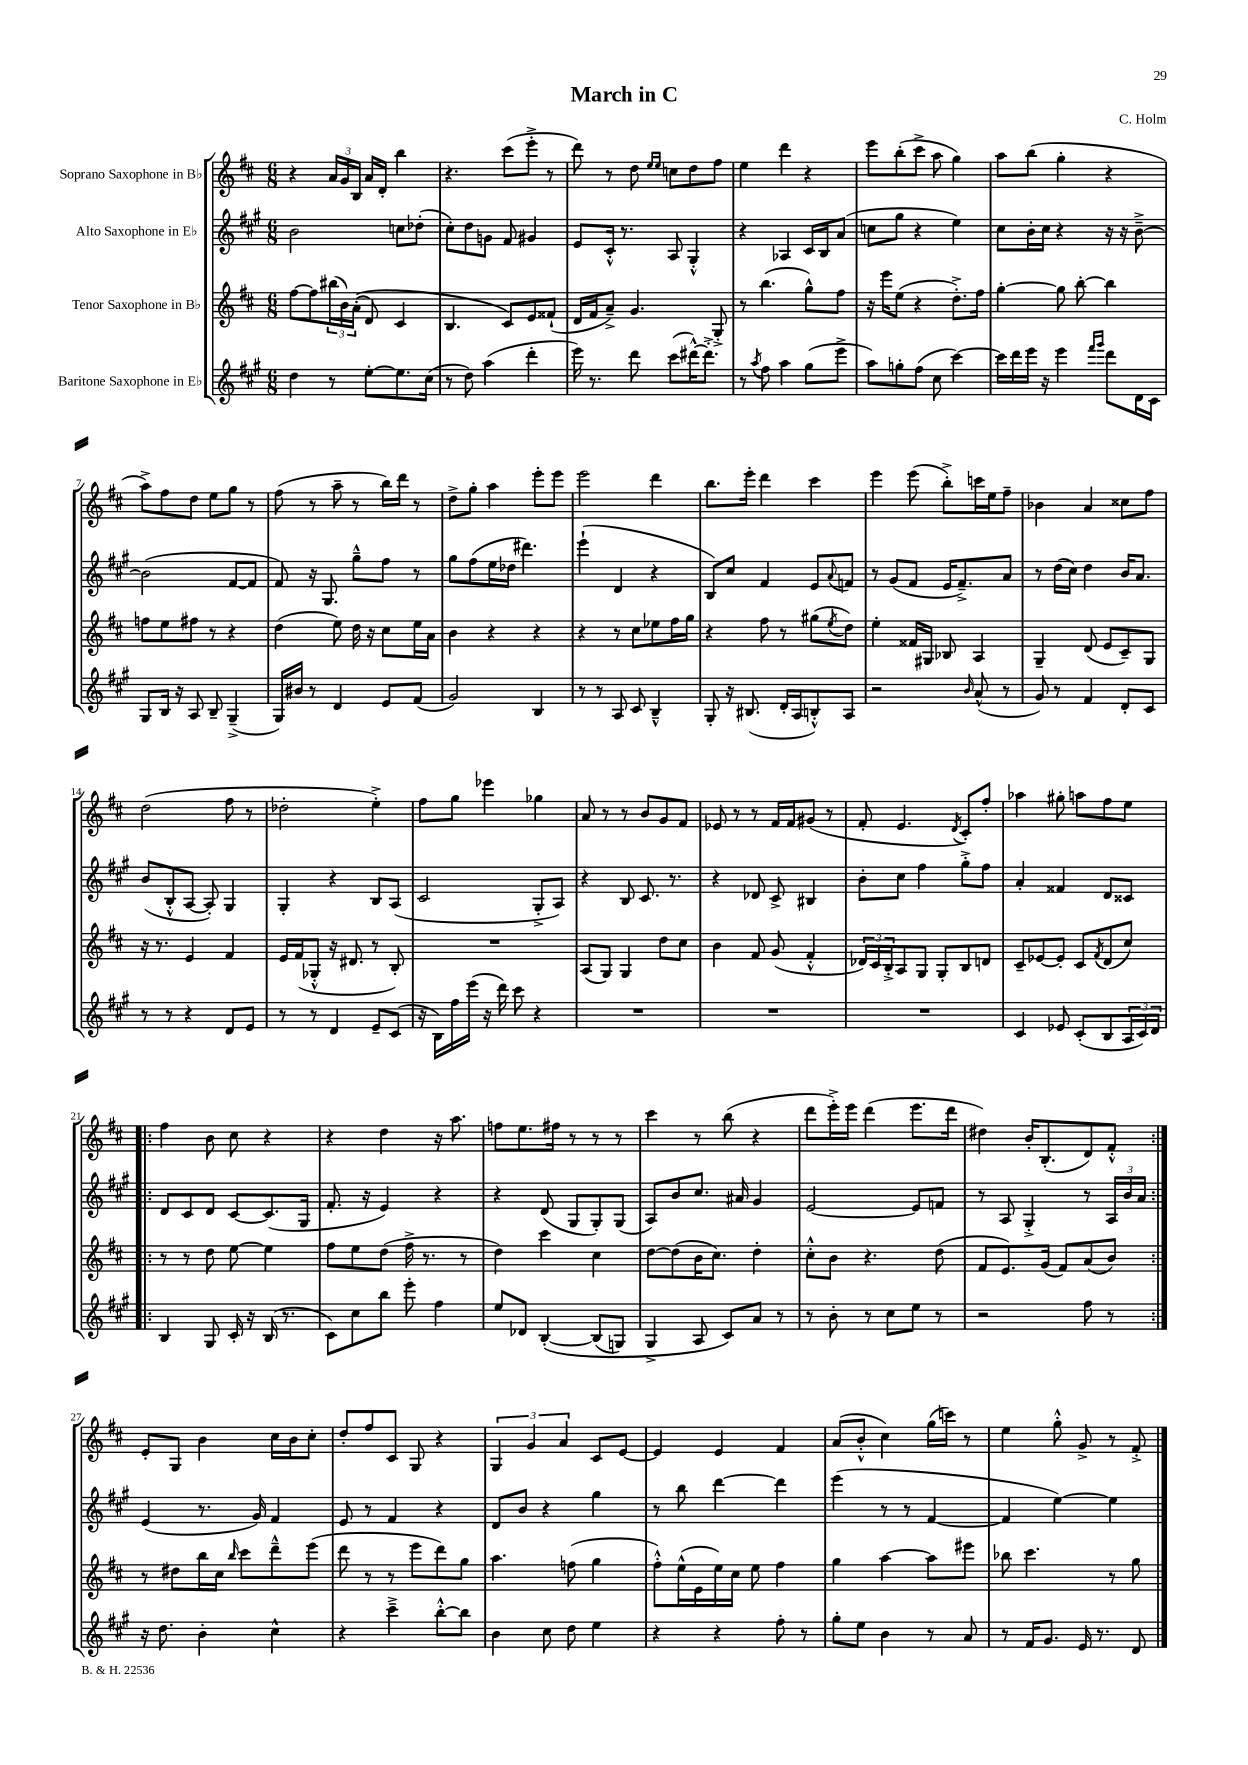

**kern	**kern	**kern	**kern
*staff4	*staff3	*staff2	*staff1
*clefG2	*clefG2	*clefG2	*clefG2
*k[f#c#g#]	*k[f#c#]	*k[f#c#g#]	*k[f#c#]
*M6/8	*M6/8	*M6/8	*M6/8
4dd	[8ff#	2b	4r
.	8ff#]	.	.
8r	(24bb#	.	24a
.	24b)	.	24g
.	&((24a'	.	24B
[8ee'	8d)	.	16a
.	.	.	16d'
8.ee]	4c#	8cc	4bb
.	.	(8dd-'	.
(16cc#	.	.	.
=	=	=	=
8r	4.B	8cc#')	4.r
8dd)	.	8dd	.
(4aa	.	8g	.
.	8c#&)	8f#	(8ccc#
4ddd'	8e	4g#	8eee'^
.	(8f##`	.	8r
=	=	=	=
16eee)	16d	8e	8ddd)
8.r	16f#	.	.
.	8a~^)	16c#'^^	8r
.	.	8.r	.
8ddd	4.g	.	8dd
.	.	.	16qqee
.	.	.	16qqee
(8ccc#	.	8A	8cc
[16ddd#^^)	.	4G#'^^	8dd
8.ddd#'^]	.	.	.
.	8G'^	.	8ff#
=	=	=	=
8r	8r	4r	4ee
8qaa	.	.	.
8ff#	(4.bb	.	.
4aa	.	4A-	4ddd
(8gg#	8gg^^)	16c#	4r
.	.	16B	.
8eee^	8ff#	(8a	.
=	=	=	=
8aa)	16r	8cc	8eee
.	16eee	.	.
8gg'	(8ee	8gg#	(8bb'
(8ff#	4r	4r	8ccc#^
8cc#	.	.	8aa
[4ccc#)	8.dd'^)	4ee)	4gg)
.	16ff#	.	.
=	=	=	=
16ccc#]	[4gg'	8cc#	8aa
16ddd	.	.	.
16eee	.	16b'	(8bb
16r	.	16cc#	.
4eee	8gg]	4r	4gg'
.	[8bb'	.	.
16qqfff#	.	.	.
16qqggg#	.	.	.
8ddd	4bb]	16r	4r
.	.	16r	.
16d	.	[8b~^	.
16c#	.	.	.
=	=	=	=
8G#	8ff	(2b]	8aa^)
16B	8ee	.	8ff#
16r	.	.	.
8A	8ff#	.	8dd
8B~	8r	.	8ee
(4G#~^	4r	[8f#	8gg
.	.	8f#]	8r
=	=	=	=
16G#)	(4dd	8f#)	(8ff#
16b#	.	.	.
8r	.	16r	8r
.	.	8.G#	.
4d	8ee)	.	8aa~
.	16dd	8gg#~^^	8r
.	16r	.	.
8e	8cc#	8ff#	16bb)
.	.	.	16ddd
(8f#	16ee	8r	8r
.	16a	.	.
=	=	=	=
2g#)	4b	8gg#	8dd^
.	.	(8ff#	8gg'
.	4r	16ee	4aa
.	.	16dd-	.
.	.	4.ddd#)	.
4B	4r	.	8eee'
.	.	.	8eee
=	=	=	=
8r	4r	(4eee`	2eee
8r	.	.	.
8A	8r	4d	.
8c#	8cc#	.	.
4B~^^	8ee-	4r	4ddd
.	16ff#	.	.
.	16gg	.	.
=	=	=	=
8G#'	4r	8B)	8.bb
16r	.	8cc#	.
(8.B#	.	.	16eee'
.	8ff#	4f#	4ddd
16d'	8r	.	.
16A	.	.	.
8B'^^)	(8gg#	8e	4ccc#
.	8qee	8qqa	.
8A	8dd)	8f	.
=	=	=	=
2r	4ee'	8r	4eee
.	.	(8g#	.
.	16f##	8f#	(8eee
.	16G#	.	.
.	8B-	16e	8bb'^)
.	.	8.f#~^)	.
16qqb	.	.	.
(8a^^	4A	.	16ccc
.	.	.	16ee
8r	.	8a	8ff#~
=	=	=	=
8g#)	4G~	8r	4b-
8r	.	(16dd	.
.	.	16cc#)	.
4f#	(8d	4dd	4a
.	8e	.	.
8d'	8c#~)	16b	8cc##
.	.	8.a	.
8c#	8G	.	8ff#
=	=	=	=
8r	16r	(8b	(2dd
.	8.r	.	.
8r	.	8B'^^	.
4r	4e	[8A	.
.	.	8A'])	.
8d	4f#	4G#	8ff#
8e	.	.	8r
=	=	=	=
8r	16e	4G#'	2dd-'
.	(16f#	.	.
8r	8G-'^^	.	.
4d	16r	4r	.
.	8.d#	.	.
8e~	8r	8B	4ee'^)
(8c#	8B')	(8A	.
=	=	=	=
16r	2.r	2c#	8ff#
16B)	.	.	.
16ff#	.	.	8gg
(16eee	.	.	.
16r	.	.	4eee-
16ddd)	.	.	.
8ccc#	.	.	.
4r	.	8G#'^	4gg-
.	.	8A)	.
=	=	=	=
2.r	(8A	4r	8a
.	8G)	.	8r
.	4G	8B	8r
.	.	8.c#	8b
.	8dd	.	8g
.	.	8.r	.
.	8cc#	.	8f#
=	=	=	=
2.r	4b	4r	8e-
.	.	.	8r
.	8f#	8d-	8r
.	(8g	8c#^	16f#
.	.	.	16f#
.	4f#'^^	4B#	(8g#
.	.	.	8r
=	=	=	=
2.r	24d-)	8b'	8f#'
.	24c#	.	.
.	24B'^	.	.
.	8A	8cc#	4.e
.	8G	4ff#	.
.	8G'	.	.
.	.	.	8qd
.	8B	8gg#'^	8c#')
.	8d	8ff#	8ff#'
=	=	=	=
4c#	8c#~	4a'	4aa-
.	[8e-	.	.
8e-	8e-']	4f##	8gg#'
(8c#'	8c#	.	8aa
.	8qf#	.	.
8B	(8d	8d	8ff#
24A	8cc#)	8c##	8ee
24c#)	.	.	.
24d	.	.	.
=!|:	=!|:	=!|:	=!|:
4B	8r	8d	4ff#
.	8r	8c#	.
8G#	8dd	8d	8b
16c#'	[8ee	[8c#	8cc#
16r	.	.	.
(16B	4ee]	(8.c#]	4r
8.r	.	.	.
.	.	16G#	.
=	=	=	=
8c#)	8ff#	8.f#'	4r
8cc#	8ee	.	.
.	.	16r	.
8bb	(8dd	4e)	4dd
8eee'	16ff#^	.	.
.	8.r	.	.
4ff#	.	4r	16r
.	.	.	8.aa
.	8r	.	.
=	=	=	=
8ee	4dd)	4r	8ff
8d-	.	.	8.ee
&([4B'	4ccc#	(8d	.
.	.	.	16ff#
.	.	8G#	8r
(8B]	4cc#	8G#')	8r
8G)	.	(8G#	8r
=	=	=	=
4G#^	[8dd	8A)	4ccc#
.	(8dd]	8b	.
8A	16b	8.cc#	8r
.	8.cc#)	.	.
8c#&)	.	.	(8bb
.	.	16a#	.
8a	4dd'	4g#	4r
8r	.	.	.
=	=	=	=
8r	8cc#'^^	[2e	8ddd
8b'	8b	.	16eee'^)
.	.	.	16eee
8r	4.r	.	(4ddd
8cc#	.	.	.
8ee	.	8e]	8.eee
8r	(8dd	8f	.
.	.	.	16ddd
=	=	=	=
2r	8f#	8r	4dd#)
.	8.e)	8A	.
.	.	4G#'^	16b'
.	(16g	.	(8.B'
.	8f#)	.	.
8ff#	(8a	8r	8d)
8r	8b)	24A	8f#'^^
.	.	24b	.
.	.	24a	.
=:|!	=:|!	=:|!	=:|!
16r	8r	(4e	8e'
8.dd	.	.	.
.	8dd#	.	8G
4b'	16bb	8.r	4b
.	16cc#	.	.
.	16qqbb	.	.
.	8ccc#	.	.
.	.	16g#)	.
4cc#^^	8ddd~^^	4f#	16cc#
.	.	.	16b
.	(8eee	.	8cc#'
=	=	=	=
4r	8ddd	8e	8dd'
.	8r	8r	8ff#
4ccc#~^	8r	4f#	8c#
.	8eee	.	8G
[8bb'^^	8ddd)	4r	4r
8bb]	8gg	.	.
=	=	=	=
4b	4.aa	8d	6G
.	.	8b	.
.	.	.	6g
8cc#	.	4r	.
.	.	.	6a
8dd	(8ff	.	.
4ee	4gg	4gg#	8c#
.	.	.	[8e
=	=	=	=
4r	8ff#'^^)	8r	4e]
.	(16ee^^	8bb	.
.	16e	.	.
4r	16ee)	[4ddd	4e
.	16cc#	.	.
.	8ee	.	.
8ff#'	4ff#	4ddd]	4f#
8r	.	.	.
=	=	=	=
8gg#'	4gg	(4eee	(8a
8ee	.	.	8b'^^
4b	[4aa	8r	4cc#)
.	.	8r	.
8r	8aa]	[4f#	(16gg
.	.	.	16ccc)
8a	8eee#	.	8r
=	=	=	=
8r	8bb-	4f#]	4ee
16f#	4.ccc#	.	.
8.g#	.	.	.
.	.	[4ee)	8gg'^^
16e	.	.	8g^
8.r	.	.	.
.	8r	4ee]	8r
8d	8gg	.	8f#'^
==	==	==	==
*-	*-	*-	*-
